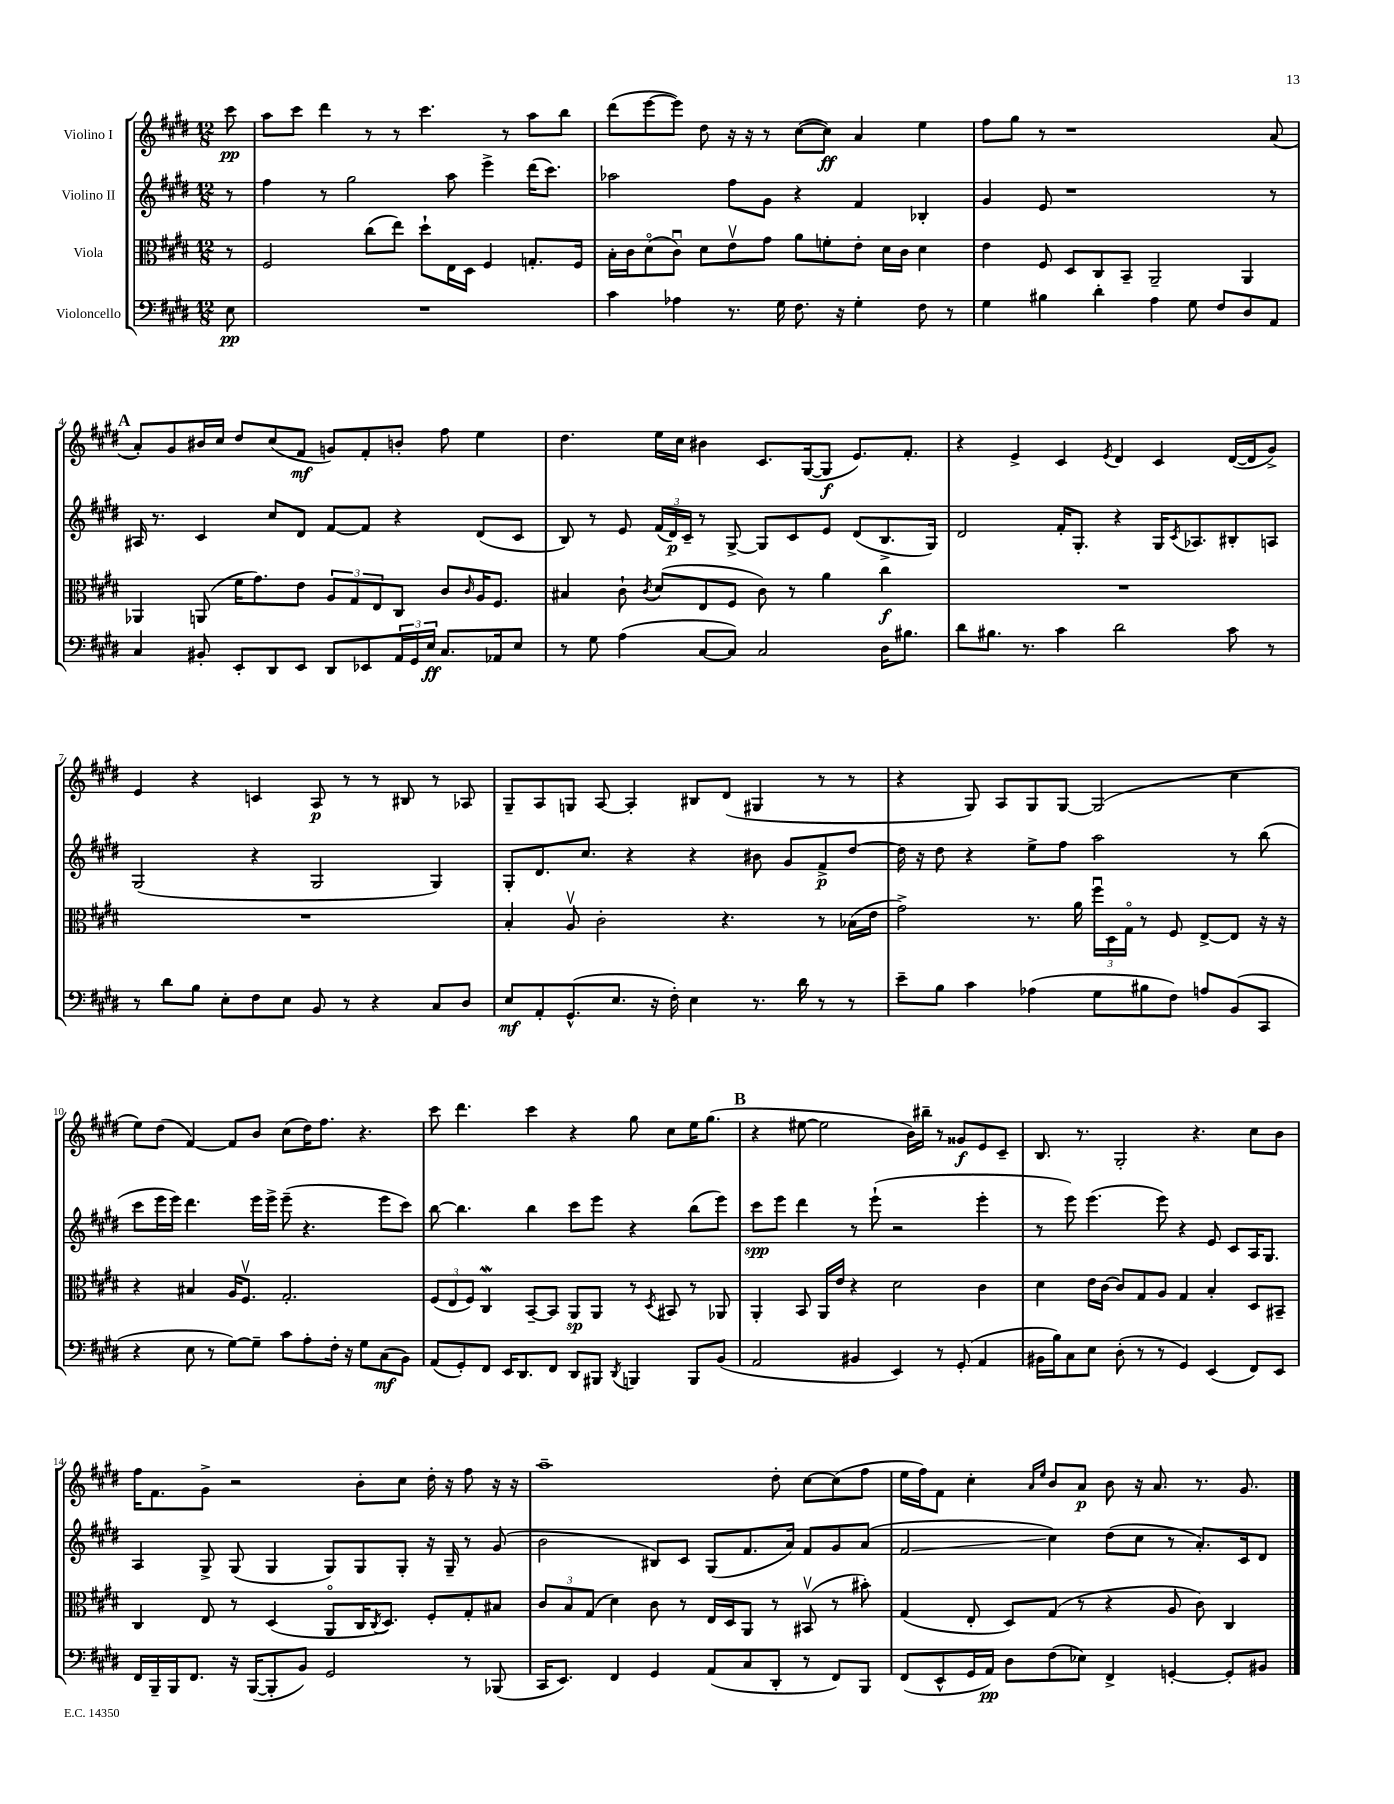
<<
\new StaffGroup <<
\new Staff = "s0" \with { instrumentName = "Violino I" } {
    \clef treble \key e \major \numericTimeSignature \time 12/8 \partial 8
    cis'''8\pp |
    a''8 cis'''8 dis'''4 r8 r8 cis'''4. r8 a''8 b''8 |
    dis'''8( e'''8~ e'''8) dis''8 r16 r16 r8 cis''8~( cis''8\ff) a'4 e''4 |
    fis''8 gis''8 r8 r1 a'8( |
    \mark \markup { \bold "A" } a'8-.) gis'8 bis'16 cis''16 dis''8 cis''8( fis'8\mf g'8) fis'8-. b'8-. fis''8 e''4 |
    dis''4. e''16 cis''16 bis'4 cis'8. gis16~( gis8\f e'8.) fis'8.-. |
    r4 e'4-> cis'4 \acciaccatura { e'8 } dis'4 cis'4 dis'16~( dis'16 gis'8->) |
    e'4 r4 c'4 a8\p r8 r8 bis8 r8 aes8 |
    gis8-- a8 g8 a8~ a4-. bis8 dis'8( gis4 r8 r8 |
    r4 gis8) a8 gis8 gis8~ gis2( cis''4 |
    e''8) dis''8( fis'4~) fis'8 b'8 cis''8( dis''16) fis''8. r4. |
    cis'''8 dis'''4. cis'''4 r4 gis''8 cis''8 e''16 gis''8.( |
    \mark \markup { \bold "B" } r4 eis''8~ eis''2 b'16) bis''16-- r8 gisis'8\f e'8 cis'8-- |
    b8. r8. gis2-. r4. cis''8 b'8 |
    fis''16 fis'8. gis'8-> r2 b'8-. cis''8 dis''16-. r16 fis''8 r16 r16 |
    a''1-- dis''8-. cis''8~ cis''8( fis''8 |
    e''16 fis''16) fis'8 cis''4-. \grace { a'16 e''16 } b'8 a'8\p b'8 r16 a'8. r8. gis'8. \bar "|." |
}
\new Staff = "s1" \with { instrumentName = "Violino II" } {
    \clef treble \key e \major \numericTimeSignature \time 12/8 \partial 8
    r8 |
    fis''4 r8 gis''2 a''8 e'''4-> dis'''16( cis'''8.) |
    aes''2 fis''8 gis'8 r4 fis'4 bes4-. |
    gis'4 e'8 r1 r8 |
    \mark \markup { \bold "A" } ais16 r8. cis'4 cis''8 dis'8 fis'8~ fis'8 r4 dis'8( cis'8 |
    b8) r8 e'8 \tuplet 3/2 { fis'16( dis'16\p) cis'16-- } r8 gis8~-> gis8 cis'8 e'8 dis'8( b8.-> gis16) |
    dis'2 fis'16-. gis8.-. r4 gis16 \acciaccatura { cis'8 } aes8. bis8-. a8 |
    gis2( r4 gis2 gis4) |
    gis8-. dis'8. cis''8. r4 r4 bis'8 gis'8 fis'8->\p dis''8~ |
    dis''16 r16 dis''8 r4 e''8-> fis''8 a''2 r8 b''8( |
    cis'''8 e'''16 e'''16) dis'''4. e'''16 e'''16-> e'''8--( r4. e'''8 cis'''8) |
    b''8~ b''4. b''4 cis'''8 e'''8 r4 b''8( e'''8) |
    \mark \markup { \bold "B" } cis'''8\spp e'''8 dis'''4 r8 e'''8-!( r2 e'''4-. |
    r8 e'''8) e'''4.( e'''8) r4 e'8 cis'8 a16 gis8. |
    a4 gis8-> gis8( gis4 gis8) gis8 gis8-. r16 gis16-- r8 gis'8( |
    b'2 bis8) cis'8 gis8( fis'8. a'16) fis'8 gis'8 a'8( |
    fis'2\glissando cis''4) dis''8( cis''8 r8 a'8.-.) cis'16 dis'8 \bar "|." |
}
\new Staff = "s2" \with { instrumentName = "Viola" } {
    \clef alto \key e \major \numericTimeSignature \time 12/8 \partial 8
    r8 |
    fis2 cis''8( e''8) dis''8-! e16 dis16 fis4 g8.-. fis16 |
    b16-. cis'16 dis'8\flageolet( cis'8\downbow) dis'8 e'8\upbow gis'8 a'8 f'8-. e'8-. dis'16 cis'16 dis'4 |
    e'4 fis8 dis8 cis8 b,8-- a,2-- a,4 |
    \mark \markup { \bold "A" } aes,4 a,8( fis'16 gis'8.) e'8 \tuplet 3/2 { a8 gis8 e8 } cis8 cis'8 \grace { cis'16 } a16 fis8. |
    bis4 cis'8-! \acciaccatura { cis'8 } dis'8( e8 fis8 cis'8) r8 a'4 cis''4\f |
    R1. |
    R1. |
    b4-. a8\upbow cis'2-. r4. r8 bes16( e'16 |
    gis'2->) r8. a'16 \tuplet 3/2 { fis''16\downbow dis16 gis16\flageolet } r8 fis8 e8~-> e8 r16 r16 |
    r4 bis4 a16 fis8.\upbow gis2.-. |
    \tuplet 3/2 { fis8( e8 fis8) } cis4\mordent b,8~-- b,8 a,8\sp a,8 r8 \acciaccatura { dis8 } bis,8 r8 aes,8 |
    \mark \markup { \bold "B" } a,4-. b,8 a,16 e'16 r4 dis'2 cis'4 |
    dis'4 e'16 cis'16~ cis'8 gis8 a8 gis4 b4-. dis8 bis,8-- |
    cis4 e8 r8 dis4( a,8\flageolet cis16 \acciaccatura { cis8 } dis8.) fis8-. gis8-. bis8 |
    \tuplet 3/2 { cis'8 b8 gis8( } dis'4) cis'8 r8 e16 dis16 a,8 r8 bis,8\upbow( r8 bis'8-.) |
    gis4( e8-. dis8) gis8( r8 r4 a8 cis'8) cis4 \bar "|." |
}
\new Staff = "s3" \with { instrumentName = "Violoncello" } {
    \clef bass \key e \major \numericTimeSignature \time 12/8 \partial 8
    e8\pp |
    R1. |
    cis'4 aes4 r8. gis16 fis8. r16 gis4-. fis8 r8 |
    gis4 bis4 dis'4-. a4 gis8 fis8 dis8 a,8 |
    \mark \markup { \bold "A" } cis4 bis,8-. e,8-. dis,8 e,8 dis,8 ees,8 \tuplet 3/2 { a,16 gis,16 e16\ff } cis8. aes,16 e8 |
    r8 gis8 a4( cis8~ cis8) cis2 dis16 bis8. |
    dis'8 bis8. r8. cis'4 dis'2 cis'8 r8 |
    r8 dis'8 b8 e8-. fis8 e8 b,8 r8 r4 cis8 dis8 |
    e8\mf a,8-. gis,8.-^( e8. r16 fis16-.) e4 r8. dis'16 r8 r8 |
    e'8-- b8 cis'4 aes4( gis8 bis8 fis8) a8 b,8( cis,8 |
    r4 e8 r8 gis8~) gis8-- cis'8 a8-. fis16-. r16 gis8 cis8\mf( b,8) |
    a,8( gis,8-.) fis,8 e,16 dis,8. fis,8 dis,8 bis,,8 \acciaccatura { dis,8 } b,,4 b,,8 b,8( |
    \mark \markup { \bold "B" } a,2 bis,4 e,4) r8 gis,8-.( a,4 |
    bis,16 b16) cis8 e8 dis8-.( r8 r8 gis,4) e,4( fis,8) e,8 |
    fis,16 b,,16-- b,,16 fis,8. r16 b,,16~( b,,8-. b,8) gis,2 r8 bes,,8( |
    cis,16 e,8.) fis,4 gis,4 a,8( cis8 dis,8-. r8 fis,8) b,,8 |
    fis,8( e,8-^ gis,16 a,16\pp) dis8 fis8( ees8) fis,4-> g,4~-. g,8-. bis,8 \bar "|." |
}
>>
>>
